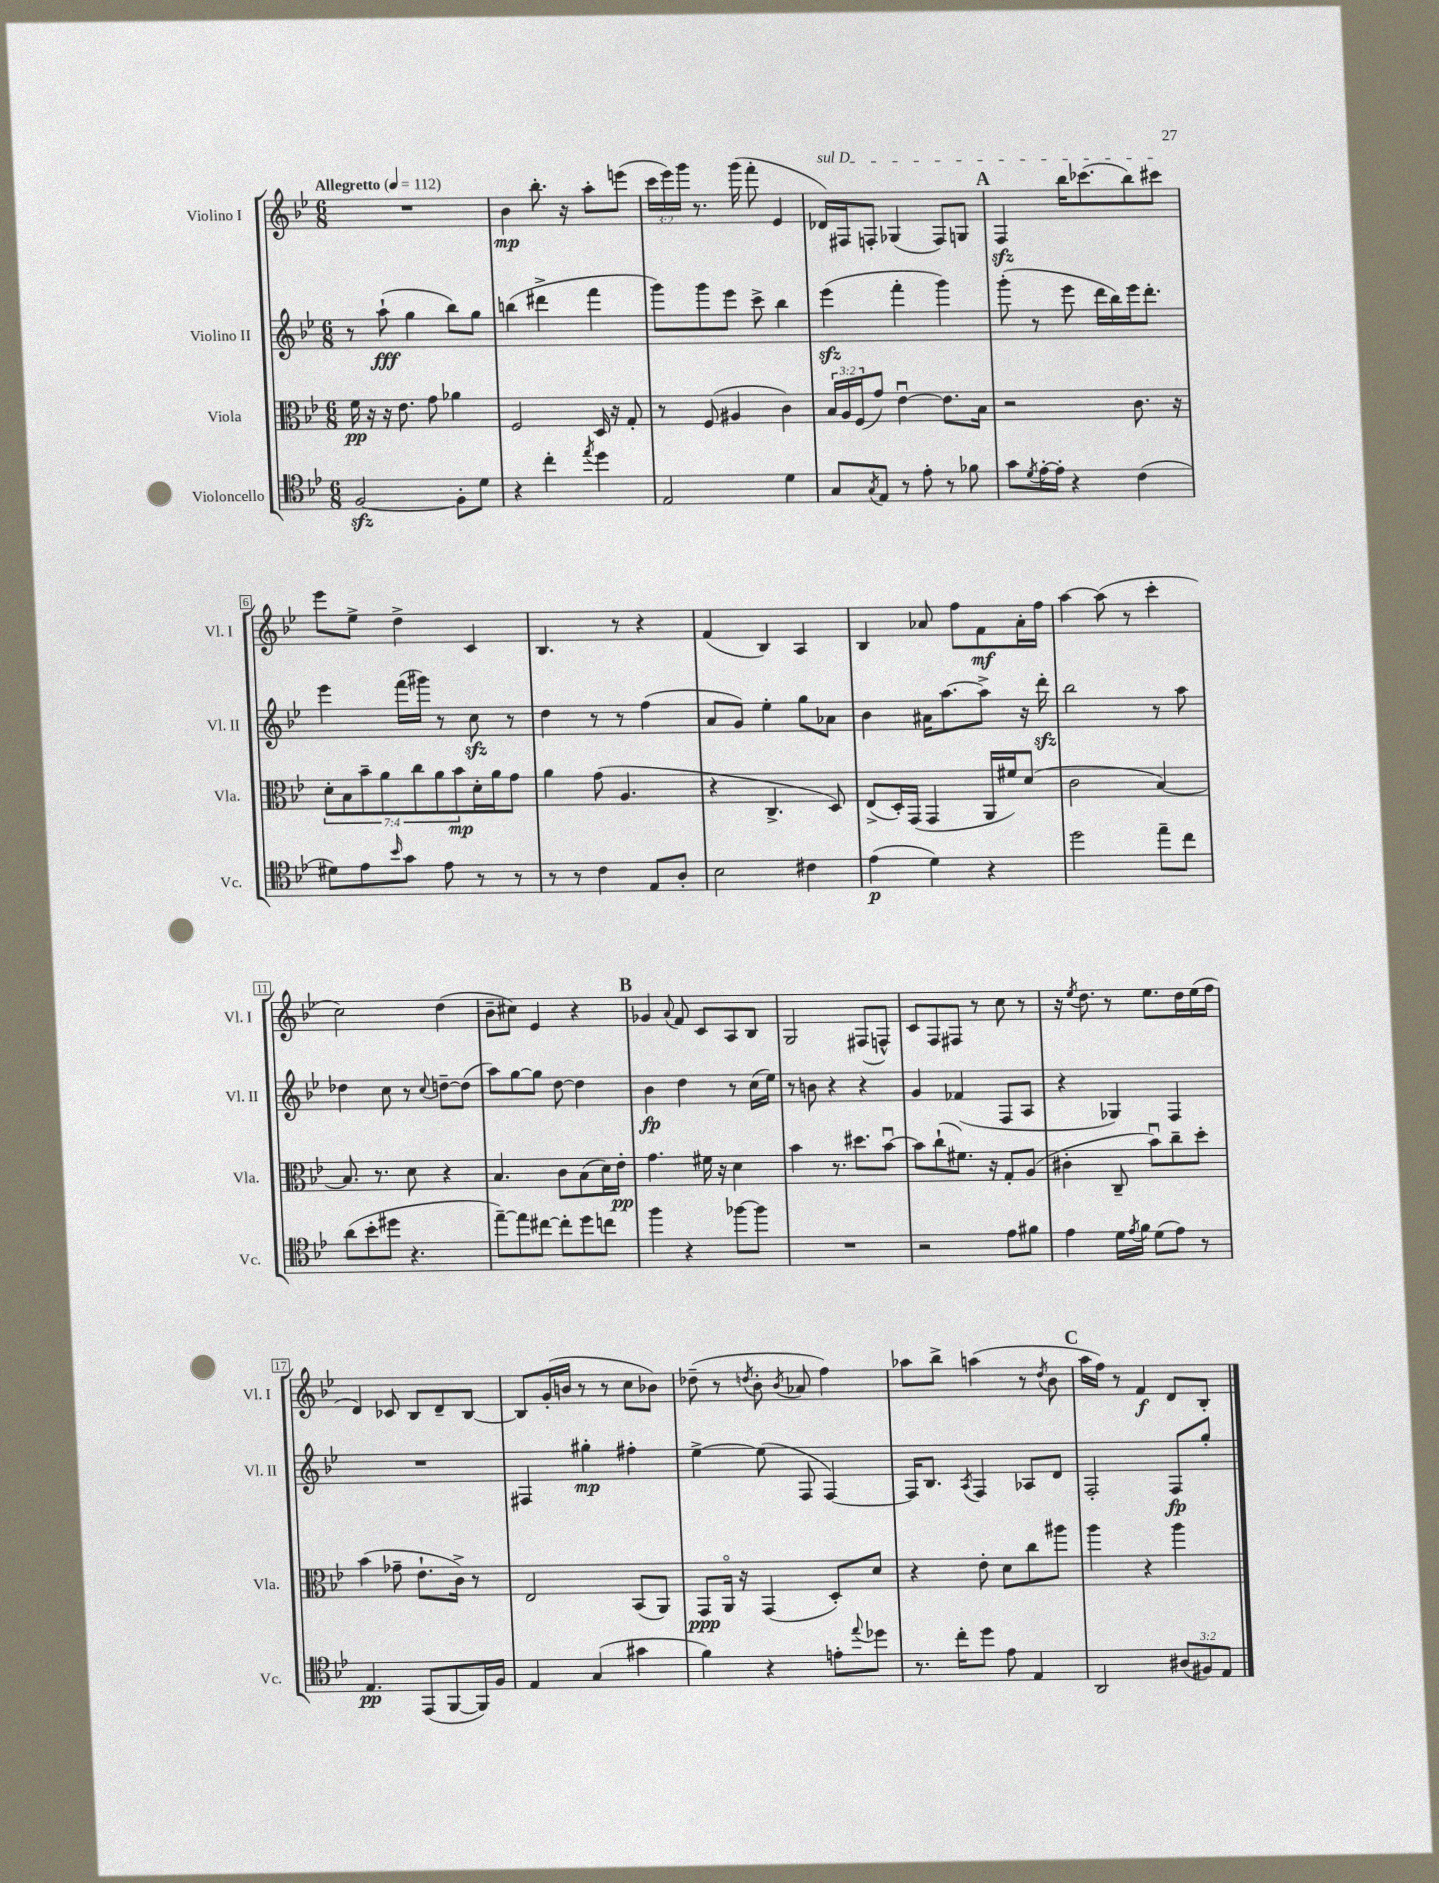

**kern	**kern	**kern	**kern
*staff4	*staff3	*staff2	*staff1
*clefC4	*clefC3	*clefG2	*clefG2
*k[b-e-]	*k[b-e-]	*k[b-e-]	*k[b-e-]
*M6/8	*M6/8	*M6/8	*M6/8
*MM112	*MM112	*MM112	*MM112
[2F	16f	8r	2.r
.	16r	.	.
.	16r	(8aa`	.
.	8.e-	.	.
.	.	4gg	.
.	8g	.	.
8F']	4a-	8bb-)	.
8d	.	8gg	.
=	=	=	=
4r	2F	(4bb	4b-
4cc'	.	4ddd#^	8.bb-'
.	.	.	16r
8qee-	.	.	.
4dd	16D	4fff	8aa'
.	16r	.	.
.	8G'	.	(8eee
=	=	=	=
2E-	8r	8ggg)	24ccc
.	.	.	24eee-)
.	.	.	24ggg
.	(8F	8ggg	8.r
.	4A#	8eee-	.
.	.	.	(16ggg
.	.	8ccc^	8fff'
4d	4c)	4bb-	4e-
=	=	=	=
8G	24B-	(4eee-	16d-)
.	24A	.	.
.	.	.	16F#
.	(24F	.	.
8qG	.	.	.
8E-	8g)	.	8F'
8r	[4e-u	4fff'	(4G-
8e-'	.	.	.
8r	8.e-]	4ggg)	8F)
8f-	.	.	8G
.	16B-	.	.
=	=	=	=
8g	2r	(8ggg'	4F
8qd	.	.	.
[16e-'	.	8r	.
16e-']	.	.	.
4r	.	8eee-	16bb-
.	.	.	(8.ccc-
.	.	16ddd	.
.	.	16bb-)	.
(4c	8.c	16eee-	8bb-)
.	.	8.ddd'	.
.	.	.	8ccc#
.	16r	.	.
=	=	=	=
8d#)	14d'	4eee-	8eee-
.	14B-	.	.
8e-	.	.	8ee-^
.	14b-~	.	.
.	14a	.	.
16qqb-	.	.	.
8g	.	(16fff	4dd^
.	14cc	.	.
.	.	16ggg#)	.
.	14a	.	.
8e-	.	8r	.
.	14b-	.	.
8r	16d'	8cc	4c
.	16a	.	.
8r	8g	8r	.
=	=	=	=
8r	4a	4dd	4.B-
8r	.	.	.
4c	(8g	8r	.
.	4.A	8r	8r
8E-	.	(4ff	4r
8A'	.	.	.
=	=	=	=
2B-	4r	8a	(4f
.	.	8g)	.
.	4.C^	4ee-'	4B-)
4c#	.	8gg	4A
.	8D)	8a-	.
=	=	=	=
(4e-	(8E-^	4b-	4B-
.	16D')	.	.
.	(16GG	.	.
4d)	4GG	16a#	8a-
.	.	[8.aa	.
.	.	.	8ff
4r	16AA	8aa^]	8f
.	16f#)	.	.
.	(8d	16r	16a-'
.	.	16ddd'	16ff
=	=	=	=
2dd	2c	2bb-	[4aa
.	.	.	(8aa]
.	.	.	8r
8ee-~	[4B-)	8r	4ccc'
8cc	.	8aa	.
=	=	=	=
(8a	8.B-]	4dd-	2cc)
8b-'	.	.	.
.	8.r	.	.
8dd#	.	8cc	.
4.r	8d	8r	.
.	.	8qqcc	.
.	4r	[8dd~	(4dd
.	.	(8dd]	.
=	=	=	=
[8ee-~)	4.B-	8aa)	8b-~
8ee-]	.	[8gg	8cc#)
[8cc#	.	8gg]	4e-
8cc#']	8c	[8dd	.
8dd	(8B-	4dd]	4r
8cc	16d)	.	.
.	16e-'	.	.
=	=	=	=
4ff	4.g	4b-	4g-
.	.	.	8qqa
4r	.	4dd	8f
.	16f#	.	8c
.	16r	.	.
[8ff-	4d	8r	8A
8ff-]	.	(16cc	8B-
.	.	16ee-)	.
=	=	=	=
2.r	4b-	8r	2G
.	.	8b	.
.	8.r	4r	.
.	8.dd#	.	.
.	.	4r	(8F#
.	[8b-u	.	8F^^)
=	=	=	=
2r	8b-]	4g	8c
.	(8cc`	.	8F
.	8.f#)	(4f-	8F#
.	.	.	8r
.	16r	.	.
8e-	8G'	8F	8cc
8f#	(8A	8A	8r
=	=	=	=
4e-	4c#'	4r	16r
.	.	.	8qee-
.	.	.	8.dd
16d	8C~	4G-)	8r
8qe-	.	.	.
16f	.	.	.
(8d	8b-u)	.	8.ee-
8e-)	8cc~	4F	.
.	.	.	16dd
8r	8dd'	.	(16ee-
.	.	.	16ff
=	=	=	=
4.E-	(4b-	2.r	4d)
.	8g-~	.	8c-
(8EE-	8.e-`	.	8B-
[8FF	.	.	8d~
.	16c^)	.	.
16FF])	8r	.	[8B-
16F	.	.	.
=	=	=	=
4E-	2E-	4F#	8B-]
.	.	.	(16g'
.	.	.	16b
(4G	.	4gg#'	8r
.	.	.	8r
4g#	(8BB-	4ff#'	8cc
.	8AA)	.	8b-)
=	=	=	=
4f)	8GG	[4ee-^	(8dd-~
.	16AAo	.	8r
.	16r	.	.
.	.	.	8qdd
4r	(4GG	(8ee-]	8b-'
.	.	.	8qb-
.	.	8F	8a-
8e'	8D')	[4F)	4ff)
8qqee-	.	.	.
8dd-	8d	.	.
=	=	=	=
8.r	4r	16F]	8aa-
.	.	8.B-	.
.	.	.	8bb-^
16cc'	.	.	.
.	.	8qA	.
8dd	8e-'	4F	(4aa
8e-	8d	.	.
4E-	8cc	8A-	8r
.	.	.	8qdd
.	8aa#	8d	8b-
=	=	=	=
2AA	4aa	2F'	16aa
.	.	.	16ff)
.	.	.	8r
.	4r	.	4f
(12A#	4aa	8F	8d
12F#)	.	.	.
.	.	8gg'	8B-'
12E-	.	.	.
==	==	==	==
*-	*-	*-	*-
